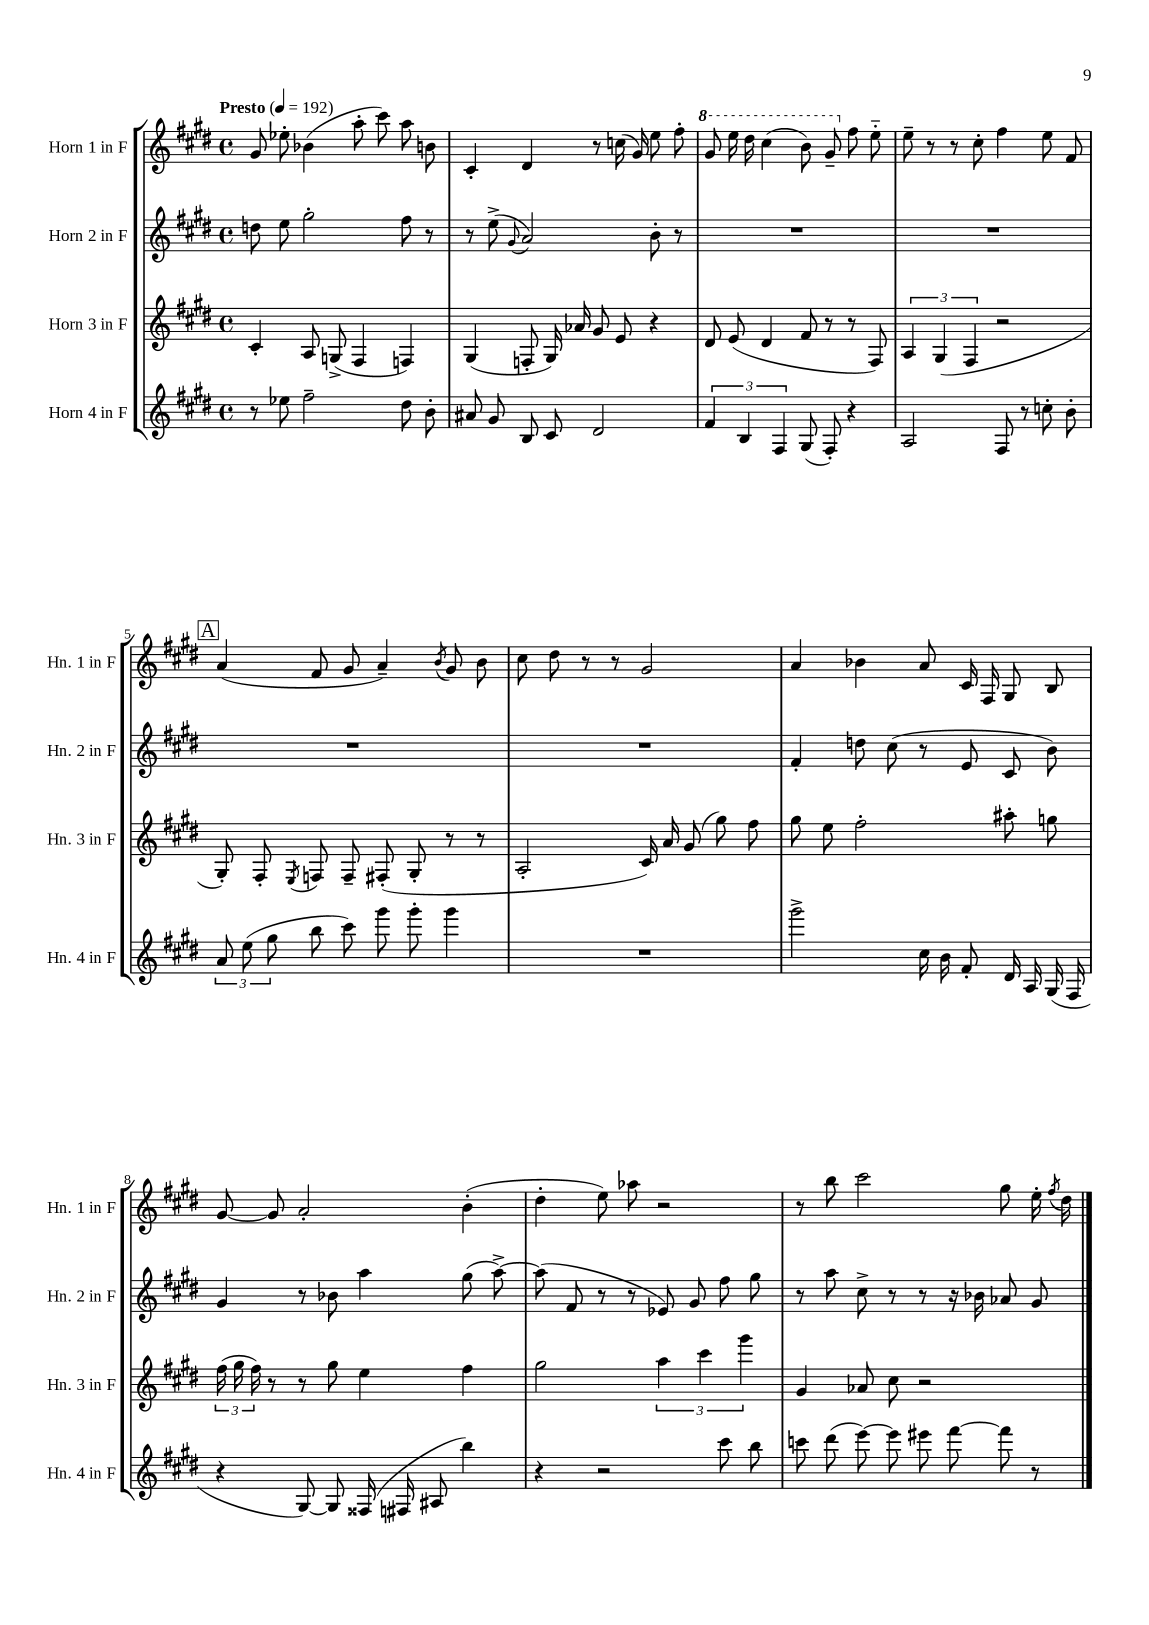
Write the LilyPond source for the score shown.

<<
\new StaffGroup <<
\new Staff = "s0" \with { instrumentName = "Horn 1 in F" shortInstrumentName = "Hn. 1 in F" } {
    \clef treble \key e \major \defaultTimeSignature \time 4/4 \tempo "Presto" 4 = 192
    \autoBeamOff gis'8 ees''8-. bes'4( a''8-. cis'''8) a''8 b'8 |
    cis'4-. dis'4 r8 c''16( gis'16) e''8 fis''8-. |
    \ottava #1 gis''8 e'''16 dis'''16 cis'''4( b''8) gis''8-- \ottava #0 fis''8 e''8-_ |
    e''8-- r8 r8 cis''8-. fis''4 e''8 fis'8 |
    \mark \markup { \box "A" } a'4( fis'8 gis'8 a'4--) \acciaccatura { b'8 } gis'8 b'8 |
    cis''8 dis''8 r8 r8 gis'2 |
    a'4 bes'4 a'8 cis'16 fis16 gis8 b8 |
    gis'8~ gis'8 a'2-. b'4-.( |
    dis''4-. e''8) aes''8 r2 |
    r8 b''8 cis'''2 gis''8 e''16-. \acciaccatura { fis''8 } dis''16 \bar "|." |
}
\new Staff = "s1" \with { instrumentName = "Horn 2 in F" shortInstrumentName = "Hn. 2 in F" } {
    \clef treble \key e \major \defaultTimeSignature \time 4/4
    \autoBeamOff d''8 e''8 gis''2-. fis''8 r8 |
    r8 e''8->( \appoggiatura { gis'8 } a'2) b'8-. r8 |
    R1 |
    R1 |
    \mark \markup { \box "A" } R1 |
    R1 |
    fis'4-. d''8 cis''8( r8 e'8 cis'8 b'8) |
    gis'4 r8 bes'8 a''4 gis''8( a''8~->) |
    a''8( fis'8 r8 r8 ees'8) gis'8 fis''8 gis''8 |
    r8 a''8 cis''8-> r8 r8 r16 bes'16 aes'8 gis'8 \bar "|." |
}
\new Staff = "s2" \with { instrumentName = "Horn 3 in F" shortInstrumentName = "Hn. 3 in F" } {
    \clef treble \key e \major \defaultTimeSignature \time 4/4
    \autoBeamOff cis'4-. a8 g8->( fis4 f4) |
    gis4( f8-. gis16) aes'16 gis'8 e'8 r4 |
    dis'8 e'8( dis'4 fis'8 r8 r8 fis8) |
    \tuplet 3/2 { a4 gis4( fis4 } r2 |
    \mark \markup { \box "A" } gis8-.) fis8-. \acciaccatura { e8 } f8 f8-- fis8-.( gis8-. r8 r8 |
    a2-. cis'16) a'16 gis'8( gis''8) fis''8 |
    gis''8 e''8 fis''2-. ais''8-. g''8 |
    \tuplet 3/2 { fis''16( gis''16 fis''16) } r8 r8 gis''8 e''4 fis''4 |
    gis''2 \tuplet 3/2 { a''4 cis'''4 gis'''4 } |
    gis'4 aes'8 cis''8 r2 \bar "|." |
}
\new Staff = "s3" \with { instrumentName = "Horn 4 in F" shortInstrumentName = "Hn. 4 in F" } {
    \clef treble \key e \major \defaultTimeSignature \time 4/4
    \autoBeamOff r8 ees''8 fis''2-- dis''8 b'8-. |
    ais'8 gis'8 b8 cis'8 dis'2 |
    \tuplet 3/2 { fis'4 b4 fis4 } gis8( fis8-.) r4 |
    a2 fis8 r8 c''8-. b'8-. |
    \mark \markup { \box "A" } \tuplet 3/2 { a'8 e''8( gis''8 } b''8 cis'''8) gis'''8 gis'''8-. gis'''4 |
    R1 |
    gis'''2-> cis''16 b'16 fis'8-. dis'16 a16 gis16( fis16 |
    r4 gis8~) gis8 fisis16( fis16 ais8 b''4) |
    r4 r2 cis'''8 b''8 |
    c'''8 dis'''8( e'''8~) e'''8 eis'''8 fis'''8~ fis'''8 r8 \bar "|." |
}
>>
>>
